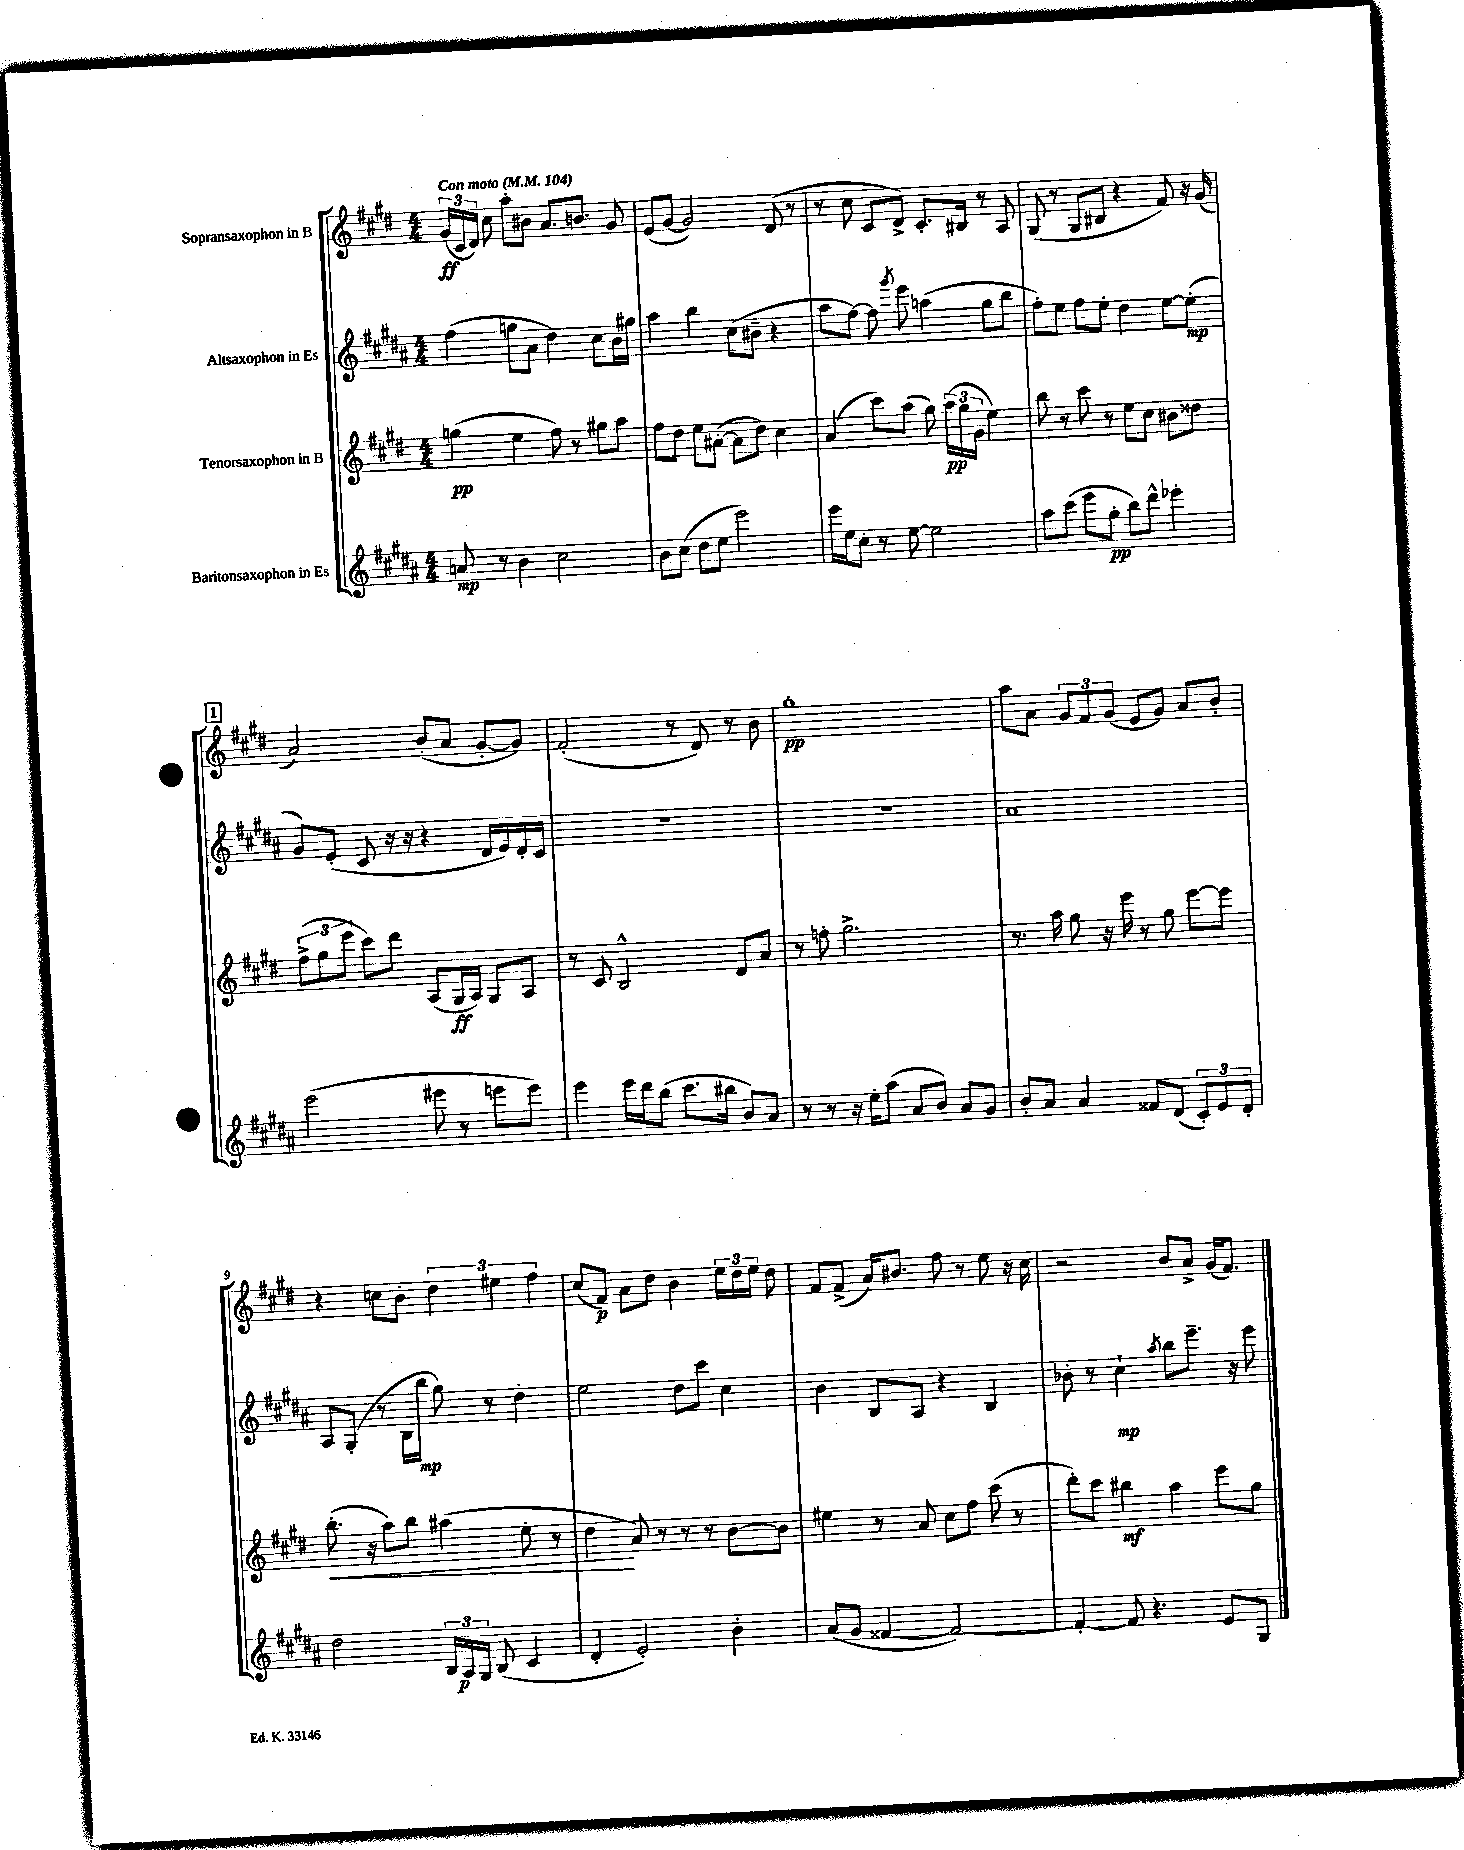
<<
\new StaffGroup <<
\new Staff = "s0" \with { instrumentName = "Sopransaxophon in B" } {
    \clef treble \key e \major \numericTimeSignature \time 4/4 \tempo "Con moto" 4 = 104
    \autoBeamOff \tuplet 3/2 { gis'16[\ff( cis'16 dis'16]) } cis''8 a''8[-. bis'8] a'8.[ b'8.] gis'8 |
    e'8[( gis'8]~ gis'2) dis'8( r8 |
    r8 cis''8 cis'8[ dis'8]->) cis'8.[-. bis16] r8 a8 |
    gis8( r8 gis8[ bis8] r4 fis'8) r16 gis'16( |
    \mark \markup { \box "1" } a'2) b'8[-.( a'8] gis'8[~-. gis'8]) |
    fis'2-.( r8 dis'8) r8 b'8 |
    gis''1-.\pp |
    a''8[ a'8] \tuplet 3/2 { gis'8[ fis'8 gis'8]( } e'8[ gis'8]) a'8[ b'8]-. |
    r4 c''8[ b'8]-. \tuplet 3/2 { dis''4 eis''4 fis''4 } |
    cis''8[( fis'8]\p) a'8[ dis''8] b'4 \tuplet 3/2 { e''16[ dis''16 e''16] } dis''8 |
    fis'8[ fis'8]->( a'16[) bis'8.] fis''8 r8 e''8 r16 cis''16 |
    r2 b'8[ a'8]-> gis'16[( fis'8.]) \bar "|." |
}
\new Staff = "s1" \with { instrumentName = "Altsaxophon in Es" } {
    \clef treble \key b \major \numericTimeSignature \time 4/4
    \autoBeamOff fis''4( g''8[ ais'8] dis''4) cis''8[ b'16 gis''16] |
    ais''4 b''4 cis''8[( bis'8]-- r4 |
    ais''8[ fis''8]~) fis''8 \acciaccatura { gis'''8 } e'''8 a''4( gis''8[ b''8] |
    fis''8[-.) e''8] fis''8[ e''8]-. dis''4 e''8[~ e''8]-.\mp( |
    \mark \markup { \box "1" } gis'8[) e'8]-.( cis'8 r16 r16 r4 dis'16[ e'16) dis'16-. cis'16] |
    R1 |
    R1 |
    ais'1 |
    ais8[ gis8]-.( r8 b16[ b''16]\mp gis''8) r8 dis''4-. |
    e''2 dis''8[ cis'''8] cis''4 |
    b'4 b8[ ais8] r4 b4 |
    bes'8-. r8 cis''4-!\mp \acciaccatura { ais''8 } b''8[ e'''8.]-- r16 e'''8 \bar "|." |
}
\new Staff = "s2" \with { instrumentName = "Tenorsaxophon in B" } {
    \clef treble \key e \major \numericTimeSignature \time 4/4
    \autoBeamOff g''4\pp( e''4 fis''8) r8 gis''8[ a''8] |
    fis''8[ dis''8] e''8[ ais'8]~-.( ais'8[ dis''8]) cis''4 |
    a'4( cis'''8[) a''8]( gis''8) \tuplet 3/2 { a''16[\pp( gis''16 gis'16] } e''4) |
    b''8 r8 cis'''8 r8 e''8[ cis''8] bis'8[ disis''8] |
    \mark \markup { \box "1" } \tuplet 3/2 { fis''8[->( gis''8 e'''8] } cis'''8[) dis'''8] a8[( gis16\ff a16]) gis8[ a8] |
    r8 cis'8 b2-^ dis'8[ a'8] |
    r8 f''8-. gis''2.-> |
    r8. a''16 gis''8 r16 e'''16 r8 gis''8 e'''8[~ e'''8] |
    b''8.-.\<( r16 a''8[) b''8] ais''4( e''8-. r8 |
    dis''4\! a'8) r8 r8 r8 b'8[~ b'8] |
    eis''4 r8 a'8 cis''8[ fis''8] cis'''8( r8 |
    dis'''8[-.) cis'''8] bis''4\mf a''4 e'''8[ gis''8] \bar "|." |
}
\new Staff = "s3" \with { instrumentName = "Baritonsaxophon in Es" } {
    \clef treble \key b \major \numericTimeSignature \time 4/4
    \autoBeamOff a'8\mp r8 b'4 cis''2 |
    b'8[ cis''8]( dis''8[ e''8] e'''2) |
    e'''16[ e''16 cis''8]-. r8 e''8~ e''2 |
    ais''8[ cis'''8]( e'''8[ gis''8]-.\pp b''8[) dis'''8]-^ ees'''4-. |
    \mark \markup { \box "1" } e'''2( eis'''8 r8 e'''8[ e'''8]) |
    e'''4 e'''16[ dis'''16 b''8]( cis'''8.[ bis''16] b'8[) ais'8] |
    r8 r8 r16 e''16[-. ais''8]( ais'8[ b'8]) ais'8[ gis'8] |
    b'8[-. ais'8] ais'4 fisis'8[ dis'8]( \tuplet 3/2 { cis'8[-.) e'8 dis'8]-. } |
    dis''2 \tuplet 3/2 { b16[ ais16\p gis16] } b8( cis'4 |
    dis'4-. e'2-.) b'4-. |
    ais'8[( gis'8] fisis'4~ fisis'2~) |
    fisis'4~-. fisis'8 r4. e'8[ gis8] \bar "|." |
}
>>
>>
